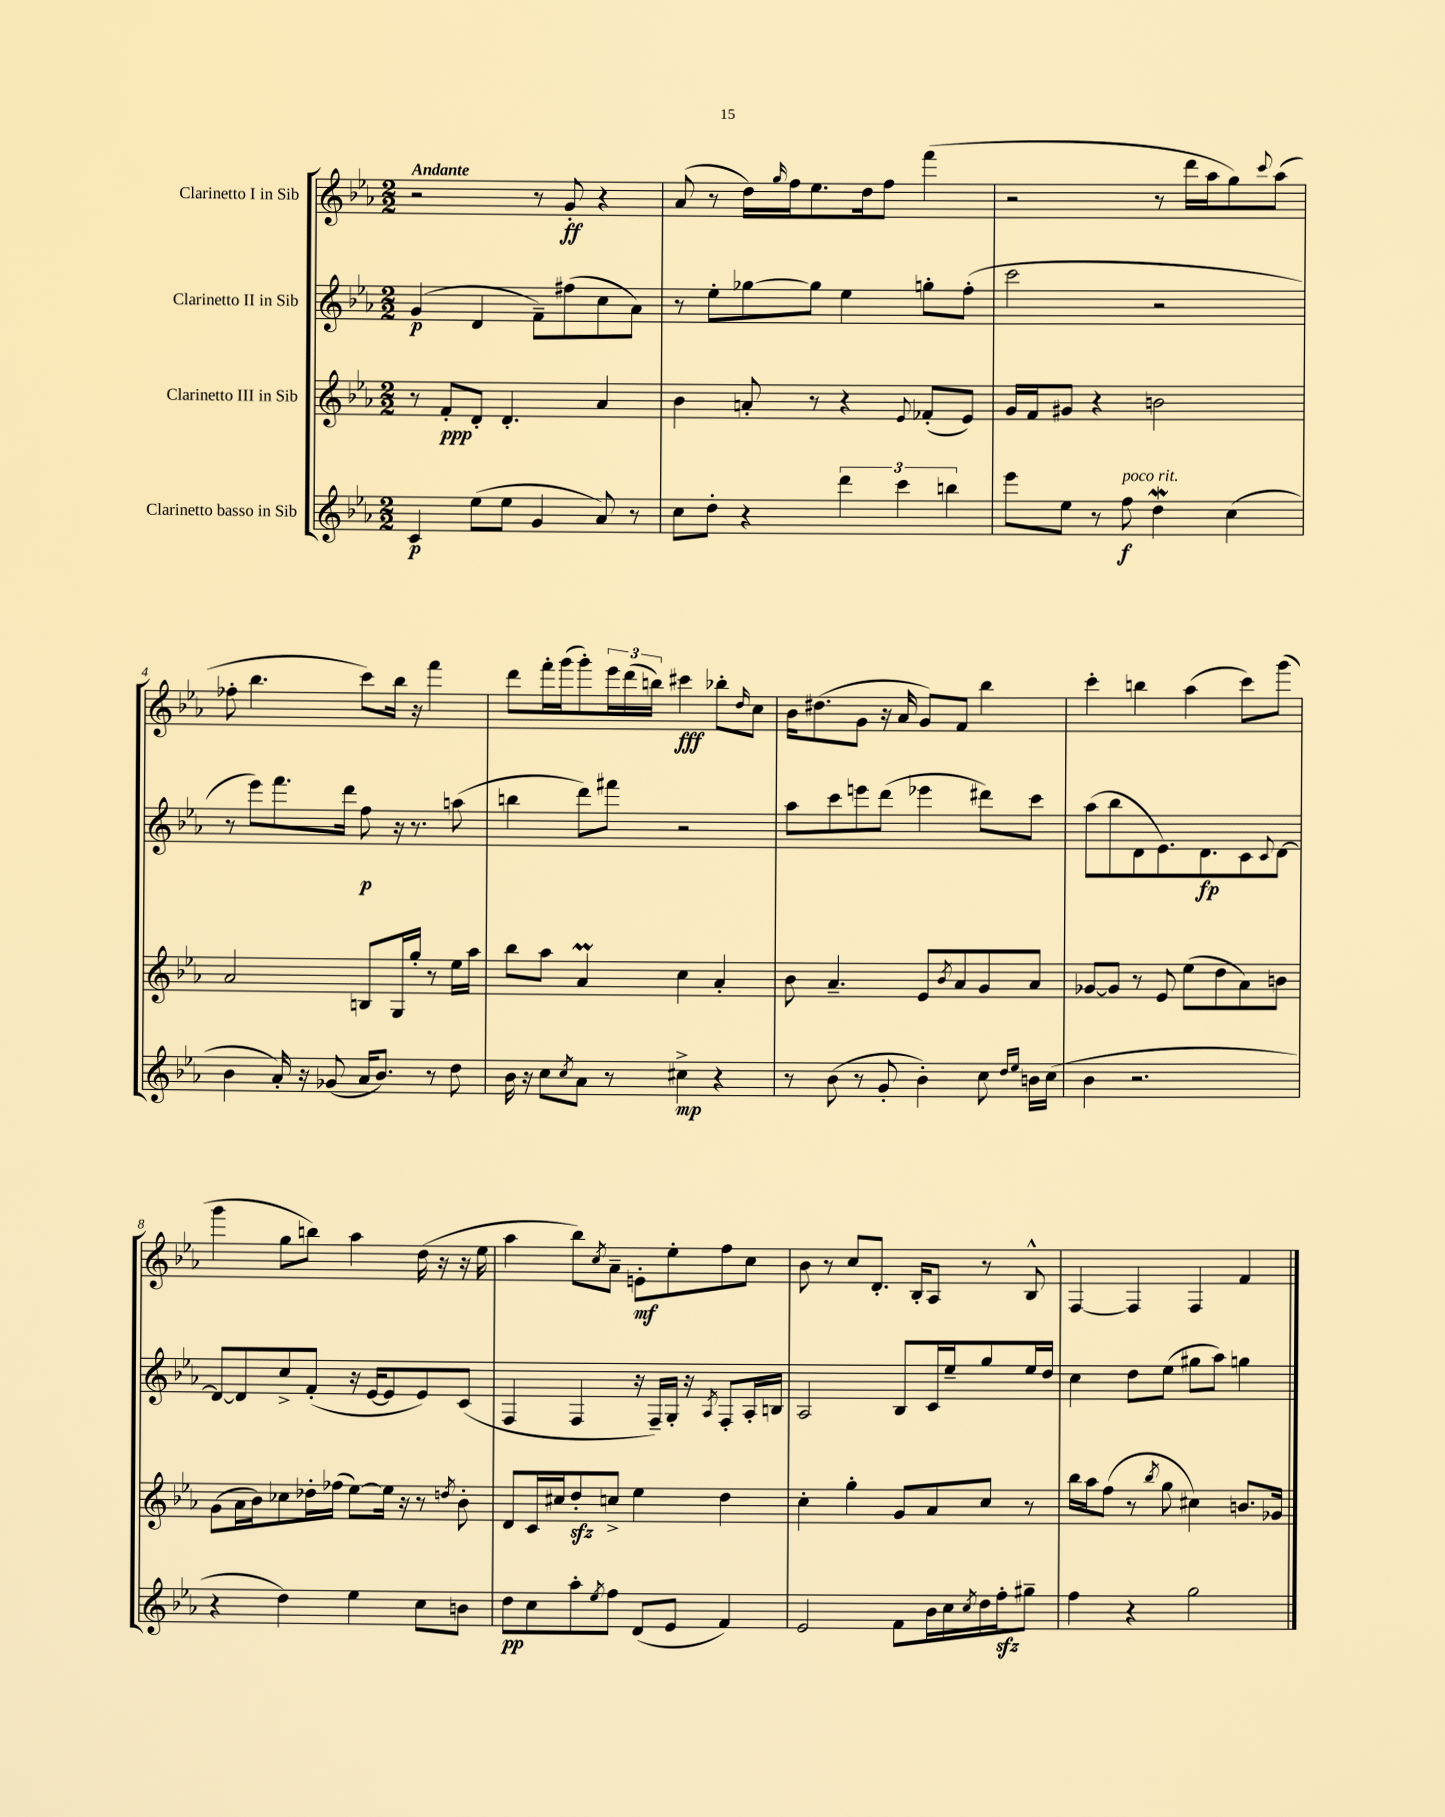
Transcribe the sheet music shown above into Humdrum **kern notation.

**kern	**kern	**kern	**kern
*staff4	*staff3	*staff2	*staff1
*clefG2	*clefG2	*clefG2	*clefG2
*k[b-e-a-]	*k[b-e-a-]	*k[b-e-a-]	*k[b-e-a-]
*M2/2	*M2/2	*M2/2	*M2/2
4c/	8r	(4g/	2r
.	8f'/L	.	.
(8ee-\L	8d'/J	4d/	.
8ee-\J	4.d'/	.	.
4g/	.	8f~\L)	8r
.	.	(8ff#\	8g'/
8a-/)	4a-/	8cc\	4r
8r	.	8a-\J)	.
=	=	=	=
8cc\L	4b-\	8r	(8a-/
8dd'\J	.	8ee-'\L	8r
4r	8a'/	[8gg-\	16dd\LL)
.	.	.	16qqgg/
.	.	.	16ff\J
.	8r	8gg-\]J	8.ee-\
6ddd\	4r	4ee-\	.
.	.	.	16dd\k
.	.	.	8ff\J
6ccc\	.	.	.
.	8qqe-/	.	.
.	(8f-'/L	8gg'\L	(4fff\
6bb\	.	.	.
.	8e-/J)	(8ff'\J	.
=	=	=	=
8eee-\L	16g/LL	2ccc\	2r
.	16f/J	.	.
8ee-\J	8g#/J	.	.
8r	4r	.	.
8ff\	.	.	.
4dd\	2b\	2r	8r
.	.	.	16ddd\LL
.	.	.	16aa-\J
(4cc\	.	.	8gg\)
.	.	.	8qqccc/
.	.	.	(8aa-\J
=	=	=	=
4b-\	2a-/	8r	8ff-'\
.	.	8eee-\L)	4.bb-\
16a-'/)	.	8.fff\	.
16r	.	.	.
(8g-/	.	.	.
.	.	16ddd\Jk	.
16a-/LK	8B/L	8ff\	8ccc\L)
8.b-/J)	.	.	.
.	16G/L	16r	16bb-\Jk
.	16gg'/JJ	8.r	16r
8r	8r	.	4fff\
8dd\	16ee-\LL	(8aa\	.
.	16aa-\JJ	.	.
=	=	=	=
16b-\	8bb-\L	4bb\	8ddd\L
16r	.	.	.
8cc\L	8aa-\J	.	16fff'\L
.	.	.	(16ggg\J
8qcc/	.	.	.
8a-\J	4a-/	8ddd\L)	8ggg'\)
8r	.	8fff#\J	24eee-\L
.	.	.	(24ddd\
.	.	.	24bb\JJ)
4cc#^\	4cc\	2r	4ccc#\
4r	4a-'/	.	8bb-'\L
.	.	.	16qqdd/
.	.	.	8cc\J
=	=	=	=
8r	8b-\	8aa-\L	16b-\LK
.	.	.	(8.dd#\
(8b-\	4.a-~/	8ccc\	.
8r	.	8eee\	8g\J
8g'/	.	(8ddd\J	16r
.	.	.	16a-/
4b-'\)	8e-/L	4eee-\	8g/L)
.	8qb-/	.	.
.	8a-/	.	8f/J
8cc\	8g/	8ddd#\L)	4bb-\
16qqdd/LL	.	.	.
16qqee-/JJ	.	.	.
16b\LL	8a-/J	8ccc\J	.
(16cc\JJ	.	.	.
=	=	=	=
4b-\	[8g-/L	(8aa-\L	4ccc'\
.	8g-/]J	8bb-\	.
2.r	8r	8d\	4bb\
.	8e-/	8.e-\)	.
.	(8ee-\L	.	(4aa-\
.	.	8.d\	.
.	8dd\	.	.
.	8a-\)	8c\	8ccc\L)
.	.	8qqc/	.
.	8b\J	[8d\J	(8ggg\J
=	=	=	=
4r	(8g\L	8d/_L	4ggg\
.	16a-\L	8d/]	.
.	16b-\J)	.	.
4dd\)	8cc-\	8cc^/	8gg\L
.	16dd-'\L	(8f'/J	8bb\J)
.	(16ff-\JJ	.	.
4ee-\	[8ee-\L)	16r	4aa-\
.	.	[16e-/LK	.
.	16ee-\]Jk	8e-/]	.
.	16r	.	.
8cc\L	8r	8e-/)	(16dd\
.	.	.	16r
.	8qdd/	.	.
8b\J	8b-'\	(8c/J	16r
.	.	.	16ee-\
=	=	=	=
8dd\L	8d/L	4F/	4aa-\
8cc\	16c/L	.	.
.	16cc#/J	.	.
8aa-'\	8dd'/	4F/	8bb-\L)
8qee-/	.	.	8qcc/
8ff\J	8cc^/J	.	8a-~\J
(8d/L	4ee-\	16r	8e'\L
.	.	16F~/LL)	.
8e-/J	.	16G'/JJ	8ee-'\
.	.	16r	.
.	.	8qA-/	.
4f/)	4dd\	8F'/L	8ff\
.	.	16A-'/L	8cc\J
.	.	16B/JJ	.
=	=	=	=
2e-/	4cc'\	2A-/	8b-\
.	.	.	8r
.	4gg'\	.	8cc/L
.	.	.	8.d'/J
8f\L	8g/L	8B-/L	.
.	.	.	16B-'/LK
16b-\L	8a-/	16c/L	8A-/J
16cc\	.	16ee-~/J	.
8qcc/	.	.	.
16dd\	8cc/J	8gg/	8r
16ff'\J	.	.	.
8gg#~\J	8r	16ee-/L	8B-^^/
.	.	16dd/JJ	.
=	=	=	=
4ff\	16bb-\LL	4cc\	[4F/
.	16aa-\J	.	.
.	(8ff\J	.	.
4r	8r	8dd\L	4F/]
.	8qbb-/	.	.
.	8gg\	(8ee-\J	.
2gg\	4cc#\)	8gg#\L	4F/
.	.	8aa-\J)	.
.	8.b/L	4gg\	4f/
.	16g-/Jk	.	.
==	==	==	==
*-	*-	*-	*-
